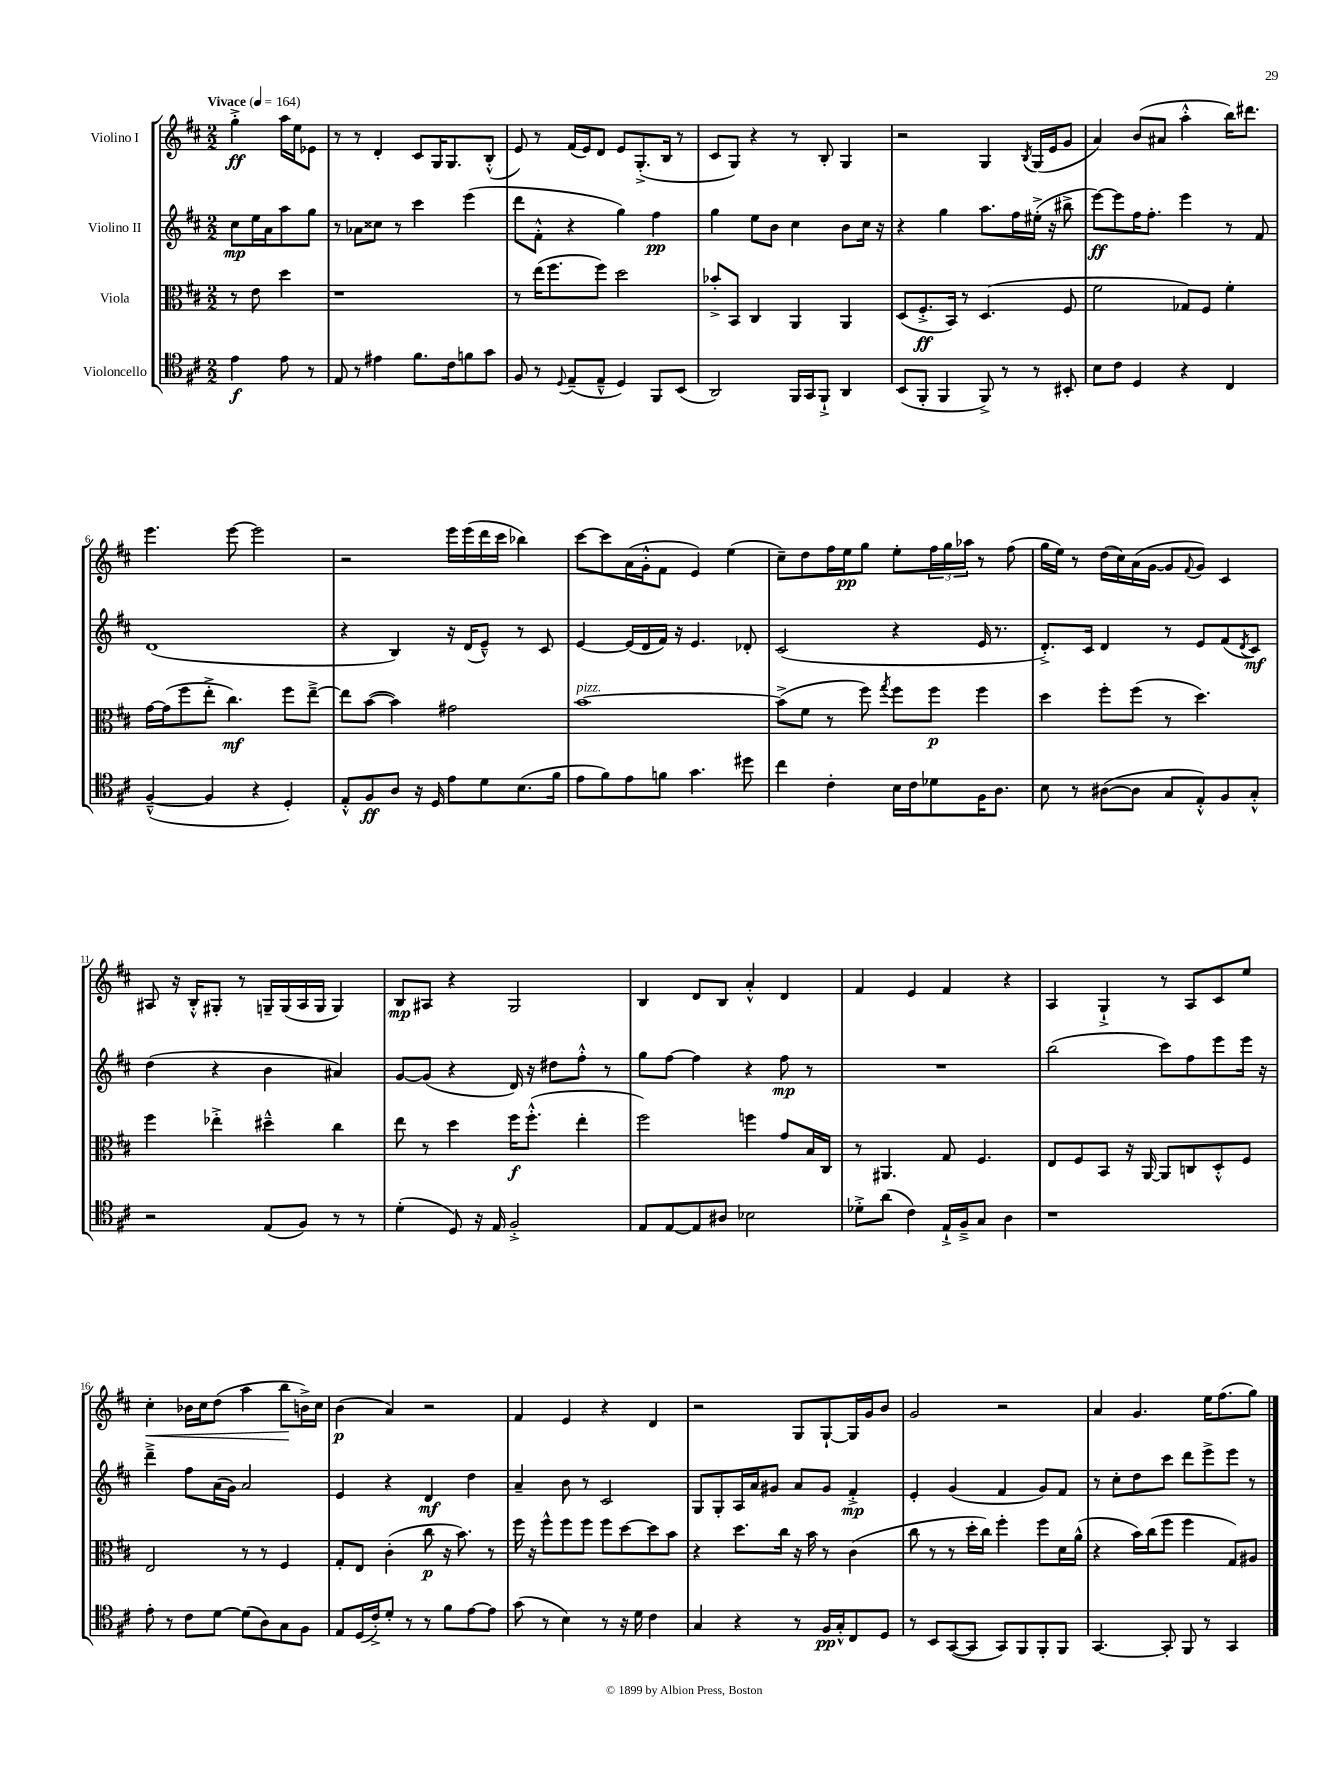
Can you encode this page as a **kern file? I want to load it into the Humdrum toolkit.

**kern	**dynam	**kern	**dynam	**kern	**dynam	**kern	**dynam
*part4	*part4	*part3	*part3	*part2	*part2	*part1	*part1
*staff4	*staff4	*staff3	*staff3	*staff2	*staff2	*staff1	*staff1
*I"Violoncello	*	*I"Viola	*	*I"Violino II	*	*I"Violino I	*
*clefC4	*	*clefC3	*	*clefG2	*	*clefG2	*
*k[f#c#]	*	*k[f#c#]	*	*k[f#c#]	*	*k[f#c#]	*
*M2/2	*	*M2/2	*	*M2/2	*	*M2/2	*
*MM164	*	*MM164	*	*MM164	*	*MM164	*
=	=	=	=	=	=	=	=
!	!	!	!	!	!	!LO:TX:a:B:t=Vivace	!
4e\	f	8r	.	8cc#\L	mp	4gg'^\	ff
.	.	8e\	.	16ee\L	.	.	.
.	.	.	.	16a\J	.	.	.
8e\	.	4dd\	.	8aa\	.	16aa\LL	.
.	.	.	.	.	.	16ee\J	.
8r	.	.	.	8gg\J	.	8e-X\J	.
=1	=1	=1	=1	=1	=1	=1	=1
8E/	.	1r	.	8r	.	8r	.
8r	.	.	.	8a-X\L	.	8r	.
4e#X\	.	.	.	8cc##X\J	.	4d'/	.
.	.	.	.	8r	.	.	.
8.f#\L	.	.	.	4ccc#\	.	8c#/L	.
.	.	.	.	.	.	16G/K	.
16c#\k	.	.	.	.	.	8.G/	.
8fn\	.	.	.	(4eee\	.	.	.
8g\J	.	.	.	.	.	(8B'^^/J	.
=2	=2	=2	=2	=2	=2	=2	=2
8F#/	.	8r	.	8ddd\L	.	8e/)	.
8r	.	(16ee\KL	.	8f#'^^\J	.	8r	.
.	.	8.ff#\	.	.	.	.	.
8qqD/	.	.	.	.	.	.	.
(8E~/L	.	.	.	4r	.	(16f#/LL	.
.	.	.	.	.	.	16e/J)	.
8E~^^/J	.	8ff#\J)	.	.	.	8d/J	.
4D/)	.	2dd\	.	4gg\)	.	8e/L	.
.	.	.	.	.	.	(8.G'^/	.
8FF#/L	.	.	.	4ff#\	pp	.	.
.	.	.	.	.	.	16B/Jk	.
(8BB/J	.	.	.	.	.	8r	.
=3	=3	=3	=3	=3	=3	=3	=3
2AA/)	.	8b-X'^/L	.	4gg\	.	8c#/L	.
.	.	8BB/J	.	.	.	8G/J)	.
.	.	4C#/	.	8ee\L	.	4r	.
.	.	.	.	8b\J	.	.	.
16FF#/LL	.	4AA/	.	4cc#\	.	8r	.
16GG/J	.	.	.	.	.	.	.
8FF#`^/J	.	.	.	.	.	8B'/	.
4AA/	.	4AA/	.	8b\L	.	4G/	.
.	.	.	.	16cc#\Jk	.	.	.
.	.	.	.	16r	.	.	.
=4	=4	=4	=4	=4	=4	=4	=4
(8BB/L	.	(8D/L	.	4r	.	2r	.
8FF#'/J	.	8.F#'^/	ff	.	.	.	.
4FF#/	.	.	.	4gg\	.	.	.
.	.	16BB/Jk)	.	.	.	.	.
.	.	8r	.	.	.	.	.
8FF#^/)	.	(4.D/	.	8.aa\L	.	4G/	.
8r	.	.	.	.	.	.	.
.	.	.	.	16ff#\L	.	.	.
.	.	.	.	.	.	8qB/	.
8r	.	.	.	(16ee#X'^\JJ	.	(16G/LL	.
.	.	.	.	16r	.	16e/J	.
8BB#X'/	.	8F#/	.	8bb#X^\	.	8g/J	.
=5	=5	=5	=5	=5	=5	=5	=5
8B\L	.	2f#\	.	[8eee\L)	ff	4a/)	.
8c#\J	.	.	.	8eee\]	.	.	.
4D/	.	.	.	16ff#\K	.	(8b/L	.
.	.	.	.	8.ff#'\J	.	.	.
.	.	.	.	.	.	8a#X/J	.
4r	.	8G-X/L)	.	4eee\	.	4aa'^^\	.
.	.	8F#/J	.	.	.	.	.
4C#/	.	4f#'\	.	8r	.	16bb\KL)	.
.	.	.	.	.	.	8.ddd#X\J	.
.	.	.	.	8f#/	.	.	.
!!LO:LB:g=z
=6	=6	=6	=6	=6	=6	=6	=6
([4F#~^^/	.	[16g\LL	.	(1d	.	4.eee\	.
.	.	(16g\J]	.	.	.	.	.
.	.	8ff#\	.	.	.	.	.
4F#/]	.	8ee'^\J	.	.	.	.	.
.	.	4.cc#\)	mf	.	.	[8eee\	.
4r	.	.	.	.	.	2eee\]	.
4D'/)	.	8ff#\L	.	.	.	.	.
.	.	[8ee~^\J	.	.	.	.	.
=7	=7	=7	=7	=7	=7	=7	=7
8E'^^/L	.	8ee\L]	.	4r	.	2r	.
8F#/	ff	([8b\J	.	.	.	.	.
8A/J	.	4b\])	.	4B/)	.	.	.
16r	.	.	.	.	.	.	.
16D/	.	.	.	.	.	.	.
8e\L	.	2g#X\	.	16r	.	16eee\LL	.
.	.	.	.	(16d/KL	.	(16eee\	.
8d\	.	.	.	8e~^^/J)	.	16ddd\	.
.	.	.	.	.	.	16ccc#\JJ	.
(8.B\	.	.	.	8r	.	4bb-X\)	.
.	.	.	.	8c#/	.	.	.
16f#\Jk	.	.	.	.	.	.	.
=8	=8	=8	=8	=8	=8	=8	=8
!	!	!LO:TX:a:i:t=pizz.	!	!	!	!	!
8e\L	.	[1b	.	[4e/	.	[8ccc#\L	.
8f#\)	.	.	.	.	.	8ccc#\]	.
8e\	.	.	.	(16e/LL]	.	(16a\L	.
.	.	.	.	16d/	.	16g'^^\J	.
8fn\J	.	.	.	16f#/JJ)	.	8f#\J	.
.	.	.	.	16r	.	.	.
4.g\	.	.	.	4.e/	.	4e/)	.
.	.	.	.	.	.	(4ee\	.
8dd#X\	.	.	.	8d-X'/	.	.	.
=9	=9	=9	=9	=9	=9	=9	=9
4cc#\	.	(8b^\L]	.	(2c#/	.	8cc#~\L)	.
.	.	8f#\J	.	.	.	8dd\	.
4c#'\	.	8r	.	.	.	16ff#\L	.
.	.	.	.	.	.	16ee\J	pp
.	.	8ff#\)	.	.	.	8gg\J	.
.	.	8qgg/	.	.	.	.	.
16B\LL	.	8ff#\L	.	4r	.	8ee'\L	.
16c#\J	.	.	.	.	.	.	.
8d-X\	.	8ff#\J	p	.	.	24ff#\L	.
.	.	.	.	.	.	24gg\	.
.	.	.	.	.	.	24aa-X\JJ	.
16F#\K	.	4ff#\	.	16e/	.	8r	.
8.A\J	.	.	.	8.r	.	.	.
.	.	.	.	.	.	(8ff#\	.
=10	=10	=10	=10	=10	=10	=10	=10
8B\	.	4dd\	.	8.d'^/L)	.	16gg\LL	.
.	.	.	.	.	.	16ee\JJ)	.
8r	.	.	.	.	.	8r	.
.	.	.	.	16c#/Jk	.	.	.
([8A#X\L	.	8ff#'\L	.	4d/	.	(16dd\LL	.
.	.	.	.	.	.	16cc#\)	.
8A#\J]	.	(8ff#\J	.	.	.	(16a\	.
.	.	.	.	.	.	[16g\JJ	.
8G/L	.	8r	.	8r	.	8g/L]	.
.	.	.	.	.	.	8qqf#/	.
8E'^^/)	.	4.dd\)	.	8e/L	.	8g/J)	.
8F#/	.	.	.	(8f#/	.	4c#/	.
.	.	.	.	8qd/	.	.	.
8G'^^/J	.	.	.	8c#/J)	mf	.	.
!!LO:LB:g=z
=11	=11	=11	=11	=11	=11	=11	=11
2r	.	4ff#\	.	(4dd\	.	8A#X/	.
.	.	.	.	.	.	16r	.
.	.	.	.	.	.	16B'^^/KL	.
.	.	4ee-X'^\	.	4r	.	8G#X'/J	.
.	.	.	.	.	.	8r	.
(8E/L	.	4dd#X~^^\	.	4b\	.	16Gn~/LL	.
.	.	.	.	.	.	(16G/	.
8F#/J)	.	.	.	.	.	16A#/	.
.	.	.	.	.	.	16G/JJ	.
8r	.	4cc#\	.	4a#X/)	.	4G/)	.
8r	.	.	.	.	.	.	.
=12	=12	=12	=12	=12	=12	=12	=12
(4d'\	.	8ee\	.	[8g/L	.	8B/L	mp
.	.	8r	.	(8g/J]	.	8A#X/J	.
8D/)	.	4dd\	.	4r	.	4r	.
16r	.	.	.	.	.	.	.
16E/	.	.	.	.	.	.	.
2F#'^/	.	16ff#\KL	f	16d/)	.	2G/	.
.	.	(8.ff#'^^\J	.	16r	.	.	.
.	.	.	.	8dd#X\L	.	.	.
.	.	4ee'\	.	8ff#'^^\J	.	.	.
.	.	.	.	8r	.	.	.
=13	=13	=13	=13	=13	=13	=13	=13
8E/L	.	2ff#\)	.	8gg\L	.	4B/	.
[8E/	.	.	.	[8ff#\J	.	.	.
8E/]	.	.	.	4ff#\]	.	8d/L	.
8A#X/J	.	.	.	.	.	8B/J	.
2B-X\	.	4ffn\	.	4r	.	4a'^^/	.
.	.	8g/L	.	8ff#\	mp	4d/	.
.	.	16B/L	.	8r	.	.	.
.	.	16C#/JJ	.	.	.	.	.
=14	=14	=14	=14	=14	=14	=14	=14
8d-X'^\L	.	8r	.	1r	.	4f#/	.
(8a\J	.	4.AA#X/	.	.	.	.	.
4c#\)	.	.	.	.	.	4e/	.
16E`^/LL	.	8G/	.	.	.	4f#/	.
16F#~^/J	.	.	.	.	.	.	.
8G/J	.	4.F#/	.	.	.	.	.
4A\	.	.	.	.	.	4r	.
=15	=15	=15	=15	=15	=15	=15	=15
1r	.	8E/L	.	(2bb\	.	4A/	.
.	.	8F#/	.	.	.	.	.
.	.	8BB/J	.	.	.	4G`^/	.
.	.	16r	.	.	.	.	.
.	.	[16AA/	.	.	.	.	.
.	.	8AA/L]	.	8ccc#\L)	.	8r	.
.	.	8Cn/	.	8ff#\	.	8A/L	.
.	.	8D'^^/	.	8eee\	.	8c#/	.
.	.	8F#/J	.	16eee\Jk	.	8ee/J	.
.	.	.	.	16r	.	.	.
!!LO:LB:g=z
=16	=16	=16	=16	=16	=16	=16	=16
!	!	!	!	!	!	!	!LO:HP:b
8e'\	.	2E/	.	4ddd~^\	.	4cc#'\	<
8r	.	.	.	.	.	.	.
8c#\L	.	.	.	8ff#\L	.	16b-X\LL	.
.	.	.	.	.	.	16cc#\J	.
[8d\J	.	.	.	(16a\L	.	(8dd\J	.
.	.	.	.	16g\JJ)	.	.	.
(8d\L]	.	8r	.	2a/	.	4aa\	.
8A\)	.	8r	.	.	.	.	.
8G\	.	4F#/	.	.	.	8bb\L	.
8F#\J	.	.	.	.	.	16bn^\L)	[
.	.	.	.	.	.	16cc#\JJ	.
=17	=17	=17	=17	=17	=17	=17	=17
8E/L	.	8G'/L	.	4e/	.	(4b\	p
(16D/L	.	8E/J	.	.	.	.	.
16c#'^/J)	.	.	.	.	.	.	.
8d'/J	.	(4c#'\	.	4r	.	4a/)	.
8r	.	.	.	.	.	.	.
8r	.	8cc#\	p	4d/	mf	2r	.
8f#\L	.	16r	.	.	.	.	.
.	.	8.b\)	.	.	.	.	.
[8e\	.	.	.	4dd\	.	.	.
8e\J]	.	8r	.	.	.	.	.
=18	=18	=18	=18	=18	=18	=18	=18
(8g\	.	16ff#\	.	4a~/	.	4f#/	.
.	.	16r	.	.	.	.	.
8r	.	8ff#^^\L	.	.	.	.	.
4B\)	.	8ff#\	.	8b\	.	4e/	.
.	.	8ff#\J	.	8r	.	.	.
8r	.	8ff#\L	.	2c#/	.	4r	.
16r	.	[8dd\	.	.	.	.	.
16d\	.	.	.	.	.	.	.
4c#\	.	8dd\]	.	.	.	4d/	.
.	.	8b\J	.	.	.	.	.
=19	=19	=19	=19	=19	=19	=19	=19
4G/	.	4r	.	8G/L	.	2r	.
.	.	.	.	8G'/	.	.	.
4r	.	8.dd\L	.	16A/L	.	.	.
.	.	.	.	16a/J	.	.	.
.	.	.	.	8g#X/J	.	.	.
.	.	16cc#\Jk	.	.	.	.	.
8r	.	16r	.	8a/L	.	8G/L	.
.	.	16b\	.	.	.	.	.
16F#/LL	pp	8r	.	8g#/J	.	[8G`/	.
16G'^^/J	.	.	.	.	.	.	.
8C#/	.	(4c#\	.	4f#'^/	mp	16G/L]	.
.	.	.	.	.	.	16g/J	.
8D/J	.	.	.	.	.	8b/J	.
=20	=20	=20	=20	=20	=20	=20	=20
8r	.	8cc#\	.	4e'/	.	2g/	.
8BB/L	.	8r	.	.	.	.	.
([8GG/	.	8r	.	(4g/	.	.	.
8GG/J]	.	16dd'\LL	.	.	.	.	.
.	.	16cc#\JJ)	.	.	.	.	.
8GG/L)	.	4ff#'\	.	4f#/	.	2r	.
8FF#/	.	.	.	.	.	.	.
8FF#'/	.	8ff#\L	.	8g/L)	.	.	.
8FF#/J	.	16d\L	.	8f#/J	.	.	.
.	.	(16a^^\JJ	.	.	.	.	.
=21	=21	=21	=21	=21	=21	=21	=21
[4.GG/	.	4r	.	8r	.	4a/	.
.	.	.	.	8cc#'\L	.	.	.
.	.	16b\LL)	.	8dd\	.	4.g/	.
.	.	(16cc#\J	.	.	.	.	.
8GG'/]	.	8ff#\J	.	8ccc#\J	.	.	.
8FF#/	.	4ff#\	.	8ddd\L	.	.	.
8r	.	.	.	8eee^\	.	16ee\KL	.
.	.	.	.	.	.	(8.ff#\	.
4GG/	.	8G/L)	.	8eee\J	.	.	.
.	.	8A#X/J	.	8r	.	8gg\J)	.
==	==	==	==	==	==	==	==
*-	*-	*-	*-	*-	*-	*-	*-
